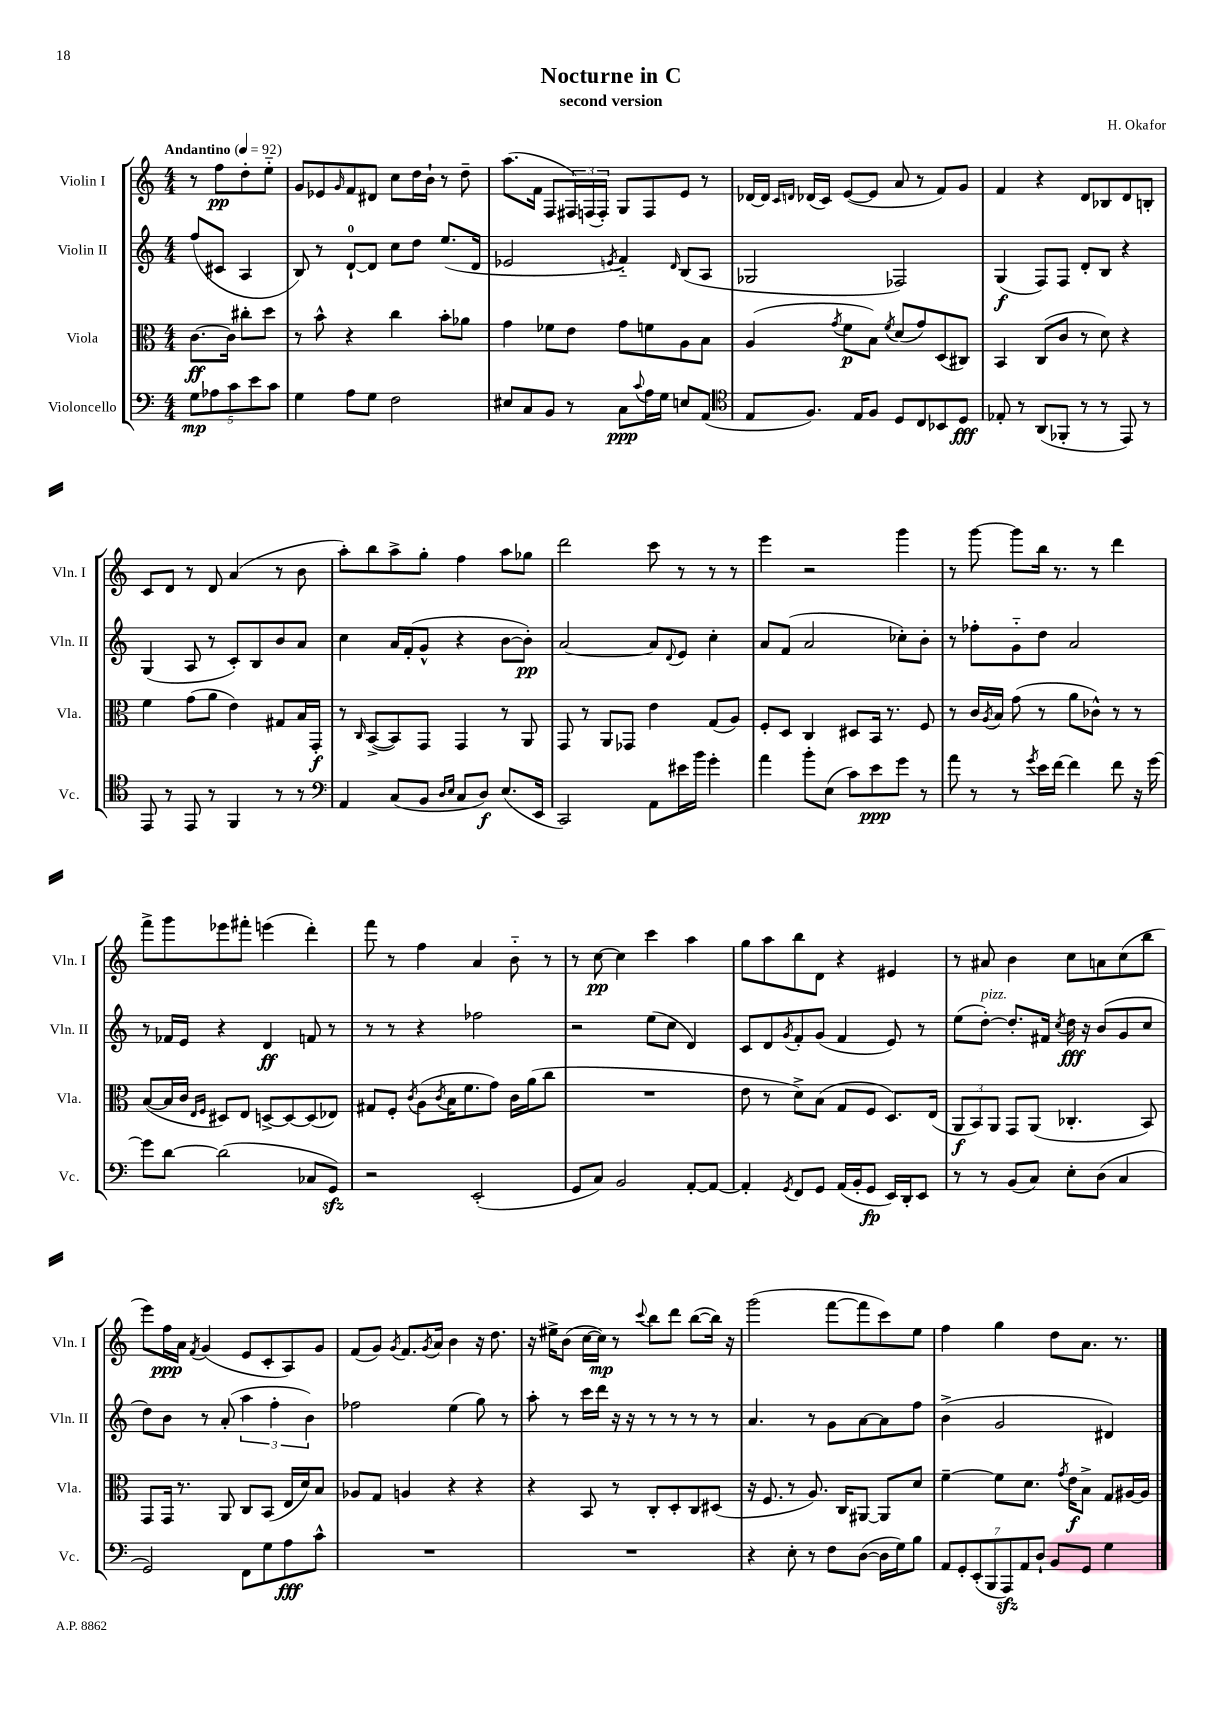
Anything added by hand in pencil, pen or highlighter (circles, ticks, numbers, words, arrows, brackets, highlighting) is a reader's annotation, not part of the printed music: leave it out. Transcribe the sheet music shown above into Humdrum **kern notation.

**kern	**kern	**kern	**kern
*staff4	*staff3	*staff2	*staff1
*clefF4	*clefC3	*clefG2	*clefG2
*k[]	*k[]	*k[]	*k[]
*M4/4	*M4/4	*M4/4	*M4/4
*MM92	*MM92	*MM92	*MM92
10G	[8.c	(8ff	8r
10A-	.	.	.
.	.	8c#	8ff
.	16c]	.	.
10c	.	.	.
.	8cc#'	4A	8dd'
10e	.	.	.
.	8dd	.	8ee'~
10c	.	.	.
=	=	=	=
4G	8r	8B)	8g
.	8b^^	8r	8e-
.	.	.	16qqg
8A	4r	[8d`	8f
8G	.	8d]	8d#
2F	4cc	8cc	8cc
.	.	8dd	16dd
.	.	.	16b`
.	8b'	(8.ee	8r
.	8a-	.	8dd~
.	.	16d	.
=	=	=	=
8E#	4g	2e-	(8.aa
8C	.	.	.
.	.	.	16f
8BB	8f-	.	8F
8r	8e	.	24F#)
.	.	.	(24F
.	.	.	24F')
.	.	8qe	.
8C	8g	4f'~)	8G
8qqc	.	.	.
16A	8f	.	8F
16G	.	.	.
.	.	16qqd	.
8E	8A	(8B	8e
(8AA	8B	8A	8r
=	=	=	=
*clefC4	*	*	*
8E	(4A	2G-	[16d-
.	.	.	16d-]
.	.	.	16qqc
.	.	.	16qqd
8.F)	.	.	(16d-
.	.	.	16c)
.	8qg	.	.
.	8f	.	([8e
16E	.	.	.
8F	8B)	.	8e]
.	8qf	.	.
8D	(8d	2F-)	8a
8C	8g)	.	8r
8BB-	(8D	.	8f)
8D	8C#)	.	8g
=	=	=	=
8E-'	4BB	(4G	4f
8r	.	.	.
(8AA	(8C	8F)	4r
8FF-'	8c	8F	.
8r	8r	8d'	8d
8r	8d)	8B	8B-
8EE)	4r	4r	8d
8r	.	.	8B'
=	=	=	=
8EE	4f	(4G	8c
8r	.	.	8d
8EE	(8g	8A	8r
8r	8a	8r	8d
4FF	4e)	8c')	(4a
.	.	8B	.
8r	8G#	8b	8r
8r	16B	8a	8b
.	16GG'	.	.
=	=	=	=
*clefF4	*	*	*
4AA	8r	4cc	8aa')
.	16qqC	.	.
.	([8BB^	.	8bb
(8C	8BB])	16a	8aa^
.	.	(16f'	.
8BB	8GG	8g^^	8gg'
16qqD	.	.	.
16qqE	.	.	.
8C	4GG	4r	4ff
8D)	.	.	.
(8.E	8r	[8b	8aa
.	8AA	8b'])	8gg-
16EE	.	.	.
=	=	=	=
2CC)	8GG	[2a	2ddd
.	8r	.	.
.	8AA	.	.
.	8GG-	.	.
8AA	4e	8a]	8ccc
.	.	8qqd	.
16e#	.	8e	8r
16b	.	.	.
4g'	(8G	4cc'	8r
.	8A)	.	8r
=	=	=	=
4a	8F'	8a	4eee
.	8D	(8f	.
8b'	4C	2a	2r
(8E	.	.	.
8c)	8D#	.	.
8e	16BB	.	.
.	8.r	.	.
8g	.	8cc-')	4ggg
8r	8F	8b'	.
=	=	=	=
8a	8r	8r	8r
8r	16c	8ff-'	[8ggg
.	8qA	.	.
.	16B	.	.
8r	(8g	8g'~	8ggg]
8qg	.	.	.
16e	8r	8dd	16bb
[16f	.	.	8.r
4f]	8a	2a	.
.	8c-^^)	.	8r
8f	8r	.	4ddd
16r	8r	.	.
[16g	.	.	.
=	=	=	=
8g]	([8B	8r	8fff^
[8d	16B]	16f-	8ggg
.	16c	16e	.
.	16qqE	.	.
.	16qqF	.	.
(2d]	8D#)	4r	8eee-
.	8E	.	8fff#'
.	[8D^	4d	(4eee
.	8D_	.	.
8C-	(8D]	8f	4ddd')
8GG)	8E-)	8r	.
=	=	=	=
2r	8G#	8r	8fff
.	8F'	8r	8r
.	8qc	.	.
.	(8A	4r	4ff
.	8qc	.	.
.	16B	.	.
.	8.f	.	.
(2EE'	.	2ff-	4a
.	8g)	.	.
.	16c	.	8b'~
.	(16a	.	.
.	8cc	.	8r
=	=	=	=
8GG	1r	2r	8r
8C)	.	.	[8cc
2BB	.	.	4cc]
.	.	(8ee	4ccc
.	.	8cc	.
[8AA'	.	4d)	4aa
8AA_	.	.	.
=	=	=	=
4AA']	8e	8c	8gg
.	8r	8d	8aa
8qGG	.	8qg	.
8FF	8d^)	8f'	8bb
8GG	(8B	(8g	8d
(16AA	8G	4f	4r
16BB'	.	.	.
8GG	8F	.	.
16EE)	8.D)	8e)	4e#
16DD'	.	.	.
8EE	.	8r	.
.	(16E	.	.
=	=	=	=
8r	12AA	(8ee	8r
.	12BB)	.	.
8r	.	[8dd')	8a#
.	12AA	.	.
(8BB	8GG	8.dd']	4b
8C)	(8AA	.	.
.	.	16f#	.
.	.	8qcc	.
8E'	4.C-'	16dd	8cc
.	.	16r	.
(8D	.	(8b	8a
4C	.	8g	(8cc
.	8BB)	8cc	8bb
=	=	=	=
2GG)	8GG	8dd)	8eee)
.	16GG	8b	16ff
.	8.r	.	16a
.	.	.	8qf
.	.	8r	(4g
.	8AA	(8a'	.
8FF	8C	6aa	8e
8G	(8BB	.	8c'
.	.	6ff'	.
8A	16E	.	8A)
.	16d)	.	.
.	.	6b)	.
8c^^	8B	.	8g
=	=	=	=
1r	8A-	2ff-	(8f
.	8G	.	8g)
.	.	.	8qg
.	4A	.	8.f
.	.	.	8qg
.	.	.	16a
.	4r	(4ee	4b
.	4r	8gg)	16r
.	.	.	8.dd
.	.	8r	.
=	=	=	=
1r	4r	8aa'	16r
.	.	.	16ee#^
.	.	8r	(8b
.	8BB	16ccc	[16cc
.	.	16ddd	16cc])
.	8r	16r	8r
.	.	16r	.
.	.	.	8qqccc
.	8C'	8r	8bb
.	8D'	8r	8ddd
.	8C	8r	([8bb
.	(8D#	8r	16bb])
.	.	.	16r
=	=	=	=
4r	16r	4.a	(2ggg
.	8.F	.	.
8E'	8r	.	.
8r	8.A)	8r	.
8F	.	8g	[8fff
.	16C	.	.
([8D	[8AA#	[8a	8fff]
16D]	8AA#]	8a]	8ccc)
16G)	.	.	.
8B	8d	8ff	8ee
=	=	=	=
14AA	[4f~	(4b^	4ff
14GG'	.	.	.
(14EE'	.	.	.
14BBB	.	.	.
.	8f]	2g	4gg
14AAA)	.	.	.
14AA	.	.	.
.	8.d	.	.
14D`	.	.	.
8BB	.	.	8dd
.	8qg	.	.
.	16e	.	.
8GG	8B^	.	8.a
4G	8G	4d#)	.
.	.	.	8.r
.	[16A#	.	.
.	16A#]	.	.
==	==	==	==
*-	*-	*-	*-
